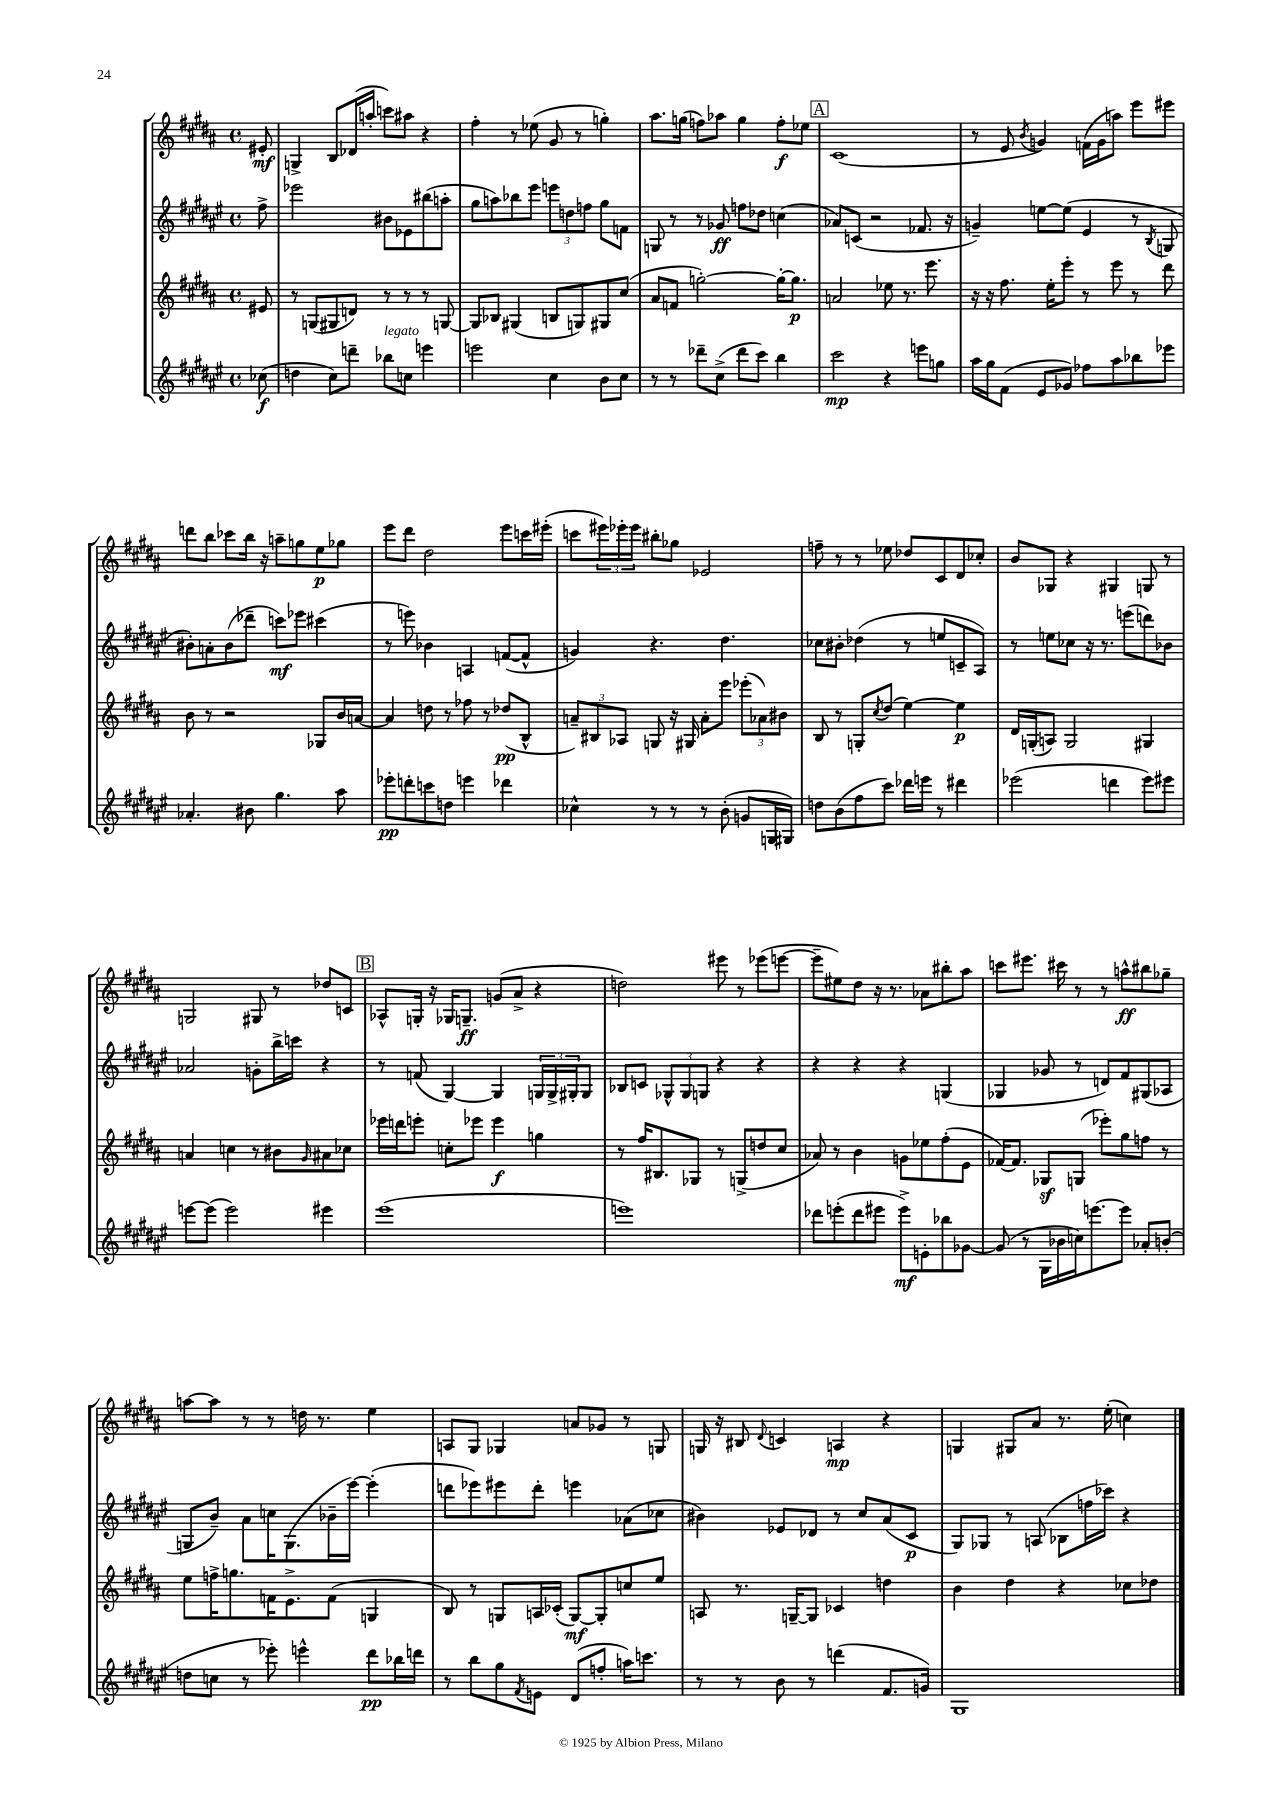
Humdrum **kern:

**kern	**kern	**kern	**kern
*staff4	*staff3	*staff2	*staff1
*clefG2	*clefG2	*clefG2	*clefG2
*k[f#c#g#d#a#e#]	*k[f#c#g#d#a#]	*k[f#c#g#d#a#e#]	*k[f#c#g#d#a#]
*M4/4	*M4/4	*M4/4	*M4/4
*met(c)	*met(c)	*met(c)	*met(c)
(8cc-\	8e#/	8ff#^\	8e#'/
=	=	=	=
4dd\	8r	2eee-\	4G^/
.	(8G/L	.	.
8cc#\L)	8G#/	.	8B/L
8ddd~\J	8d/J)	.	(16d-/L
.	.	.	16aa'/JJ
8bb-\L	8r	8b#\L	8ccc\L)
8cc\J	8r	8e-\	8aa#\J
4eee\	8r	(8bb#\	4r
.	[8G/	8aa'\J	.
=	=	=	=
2eee\	8G/]L	8gg#\L	4ff#'\
.	8B-/J	8aa\)	.
.	(4G#/	8bb-\	8r
.	.	8eee#\J	(8ee-\
4cc#\	8B/L	12eee\L	8g#/
.	.	12dd\	.
.	8G/)	.	8r
.	.	12ff\J	.
8b\L	8G#/	8gg#\L	4gg'\)
8cc#\J	(8cc#/J	8f\J	.
=	=	=	=
8r	8a#/L	8G/	8.aa#\L
8r	8f/J	8r	.
.	.	.	(16gg\Jk
8ddd-~\L	[2gg'\)	8r	8ff\L)
(8cc#^\J	.	8g-/	8aa-\J
8ddd-\L	.	8ff\L	4gg\
8ccc#\J)	.	8dd-\J	.
4bb\	16gg'\_LK	(4cc\	8ff'\L
.	8.gg\]J	.	.
.	.	.	8ee-\J
=	=	=	=
2ccc#\	2a/	8a-/L)	(1c#
.	.	(8c/J	.
.	.	2r	.
4r	8ee-\	.	.
.	8.r	.	.
8eee\L	.	8.f-/	.
.	8.eee\	.	.
8gg\J	.	.	.
.	.	16r	.
=	=	=	=
16aa#\LL	16r	4g~/)	8r
16gg#\J	16r	.	.
(8f#\J	8.ff#\	.	8e/
.	.	.	8qb/
8e#/L	.	[8ee\L	4g/)
.	16ee'\LK	.	.
8g-/J)	8eee'\J	(8ee\]J	.
8ff-\L	8r	4e#/	(16f\LL
.	.	.	16g\J
8aa#\	8eee\	.	8aa\J)
8bb-\	8r	8r	8eee\L
.	.	8qB/	.
8eee-\J	8ddd#\	8G/	8eee#\J
=	=	=	=
4.a-'/	8b\	8b#'\L)	8ddd\L
.	8r	8a'\	8bb\J
.	2r	(8b#\	8ccc-\L
8b#\	.	8ddd-~\J	16bb\Jk
.	.	.	16r
4.gg#\	.	8ccc\L)	8aa~\L
.	.	8eee-\J	8gg\
.	8G-/L	(4ccc#\	8ee\
8aa#\	16b/L	.	8gg-\J
.	[16a/JJ	.	.
=	=	=	=
8eee-'\L	4a/]	8r	8eee\L
8ddd'\	.	8eee\)	8ddd#\J
8ccc\	8dd\	4b-\	2dd#\
8dd\J	8r	.	.
4eee\	8ff-\	4A/	.
.	8r	.	.
4ddd-\	(8dd-/L	([8f/L	8eee\L
.	8B^^/J	8f^^/]J	16ccc\L
.	.	.	(16eee#'\JJ
=	=	=	=
4cc-^^\	12a~/L)	4g/)	8ccc\L
.	12B#/	.	.
.	.	.	24eee#\L)
.	12A-/J	.	24eee-'\
.	.	.	24eee-\JJ
8r	8G/	4.r	8bb#'\L
8r	16r	.	8gg-\J
.	16G#/	.	.
8r	8a'\L	.	2e-/
(8b'\	8eee\J	4.dd#\	.
8g/L	(12eee-'\L	.	.
.	12a-\)	.	.
16G/L	.	.	.
.	12b#\J	.	.
16G#/JJ)	.	.	.
=	=	=	=
8dd\L	8B/	8cc-\L	8ff~\
(8b\	8r	8b#'\J	8r
8ff#\	8G'/L	(4dd-\	8r
.	8qcc#/	.	.
8ccc#\J)	(8dd#/J	.	8ee-\
16ddd-\LL	[4ee\)	8r	8dd-/L
16eee\JJ	.	.	.
8r	.	8ee/L	8c#/
4ddd#\	4ee\]	8c~/	8d#/
.	.	8A#/J)	8cc-'/J
=	=	=	=
(2eee-\	16d#/LL	8r	8b/L
.	(16G'/J	.	.
.	8A/J)	8ee\L	8G-/J
.	2G/	8cc-\J	4r
.	.	16r	.
.	.	8.r	.
4ddd\	.	.	4G#/
.	.	(8eee\L	.
8eee-\L)	4G#/	8ddd\)	8G/
8eee#\J	.	8b-\J	8r
=	=	=	=
[8eee\L	4a/	2a-/	2G/
(8eee\]J	.	.	.
2eee\)	4cc\	.	.
.	8r	8g'\L	8G#/
.	8b#\L	16bb^\L	8r
.	.	16ccc\JJ	.
.	16qqg#/	.	.
4eee#\	8a#\	4r	8dd-/L
.	8cc-\J	.	8c/J
=	=	=	=
(1eee#	16eee-\LL	8r	8A-^^/L
.	16ddd\J	.	.
.	8eee'\J	(8f/	16G'/Jk
.	.	.	16r
.	8cc'\L	[4G#/)	16G-/LK
.	.	.	8.G~/J
.	8eee-\J	.	.
.	4eee-\	4G#/]	(8g/L
.	.	.	8a#^/J
.	4gg\	24G/LL	4r
.	.	24G^/	.
.	.	24G#'/J	.
.	.	8G#/J	.
=	=	=	=
1eee)	8r	8B-/L	2dd\)
.	16ff#/LK	8c/J	.
.	8.B#/	.	.
.	.	12G-^^/L	.
.	.	12G-/	.
.	8G-/J	.	.
.	.	12G/J	.
.	8r	4r	8eee#\
.	(8G^/L	.	8r
.	8dd/	4r	(8eee-\L
.	8cc#/J	.	[8eee\J
=	=	=	=
8ddd-\L	8a-/)	4r	8eee~\]L
(8eee'\	8r	.	8ee#\)
8ddd-\	4b\	4r	8dd#\J
8eee#\J	.	.	16r
.	.	.	8.r
8eee#^\L)	8g\L	4r	.
8e'\	8ee-\	.	8a-\L
8bb-\	(8ff#'\	(4G/	8bb#'\
[8g-\J	8e\J	.	8aa#\J
=	=	=	=
(8g-/]	[16f-/LK)	4G-/	8ccc\L
.	8.f-/]J	.	.
8r	.	.	8.eee#\J
16G#\LL	8G-/L	8g-/	.
16b-\	.	.	16ccc#\
16cc\J)	(8G/J	8r	8r
[8.eee\	.	.	.
.	8eee-'\L)	8d/L)	8r
8eee\]J	8gg#\	8f#/	8aa^^\L
8a-'/L	8ff\J	(8G#/	8bb#\
(8b'/J	8r	8A-/J	8gg-~\J
=	=	=	=
8dd\L	8ee\L	8G/L	[8aa\L
8cc\J	16ff^\K	8b~/J)	8aa\]J
.	8.gg\	.	.
8r	.	8a#\L	8r
8eee-'\)	16f\K	16cc\K	8r
.	8.e^\	(8.G\	.
4eee^^\	.	.	16dd\
.	.	.	8.r
.	(8f\J	16b-~\L	.
.	.	[16eee#\JJ)	.
8ddd#\L	4G/	(4eee#'\]	4ee\
16bb-\L	.	.	.
16ddd\JJ	.	.	.
=	=	=	=
8r	8B/)	8ddd\L	8A/L
8bb\L	8r	8eee-\)	8G#/J
8gg#\	8G/L	8eee#\	4G-/
8qf#/	.	.	.
8e\J	16A/L	8ddd'\J	.
.	(16c-'/JJ	.	.
(8d#/L	[8G/L)	4eee\	8a/L
8ff'/J	8G'/]	.	8g-/J
16aa\LK)	8cc/	(8a-\L	8r
8.ccc\J	.	.	.
.	8ee/J	8cc-\J	8G/
=	=	=	=
8r	8A/	4b#\)	16G/
.	.	.	16r
8r	8.r	.	8B#/
.	.	.	8qqd#/
8b\	.	8e-/L	4c/
.	[16G~/LK	.	.
8r	8G/]J	8d-/J	.
(4ddd\	4c-/	8r	4A/
.	.	8cc#/L	.
8.f#/L	4dd\	(8a#/	4r
.	.	8c#/J	.
16g/Jk)	.	.	.
=	=	=	=
1G#	4b\	8G#/L)	4G/
.	.	8G-/J	.
.	4dd#\	8r	8G#/L
.	.	(8A/	8a#/J
.	4r	8B-\L	8.r
.	.	16ff\L	.
.	.	16ccc-\JJ)	(16ee'\
.	8cc-\L	4r	4cc\)
.	8dd-\J	.	.
==	==	==	==
*-	*-	*-	*-
